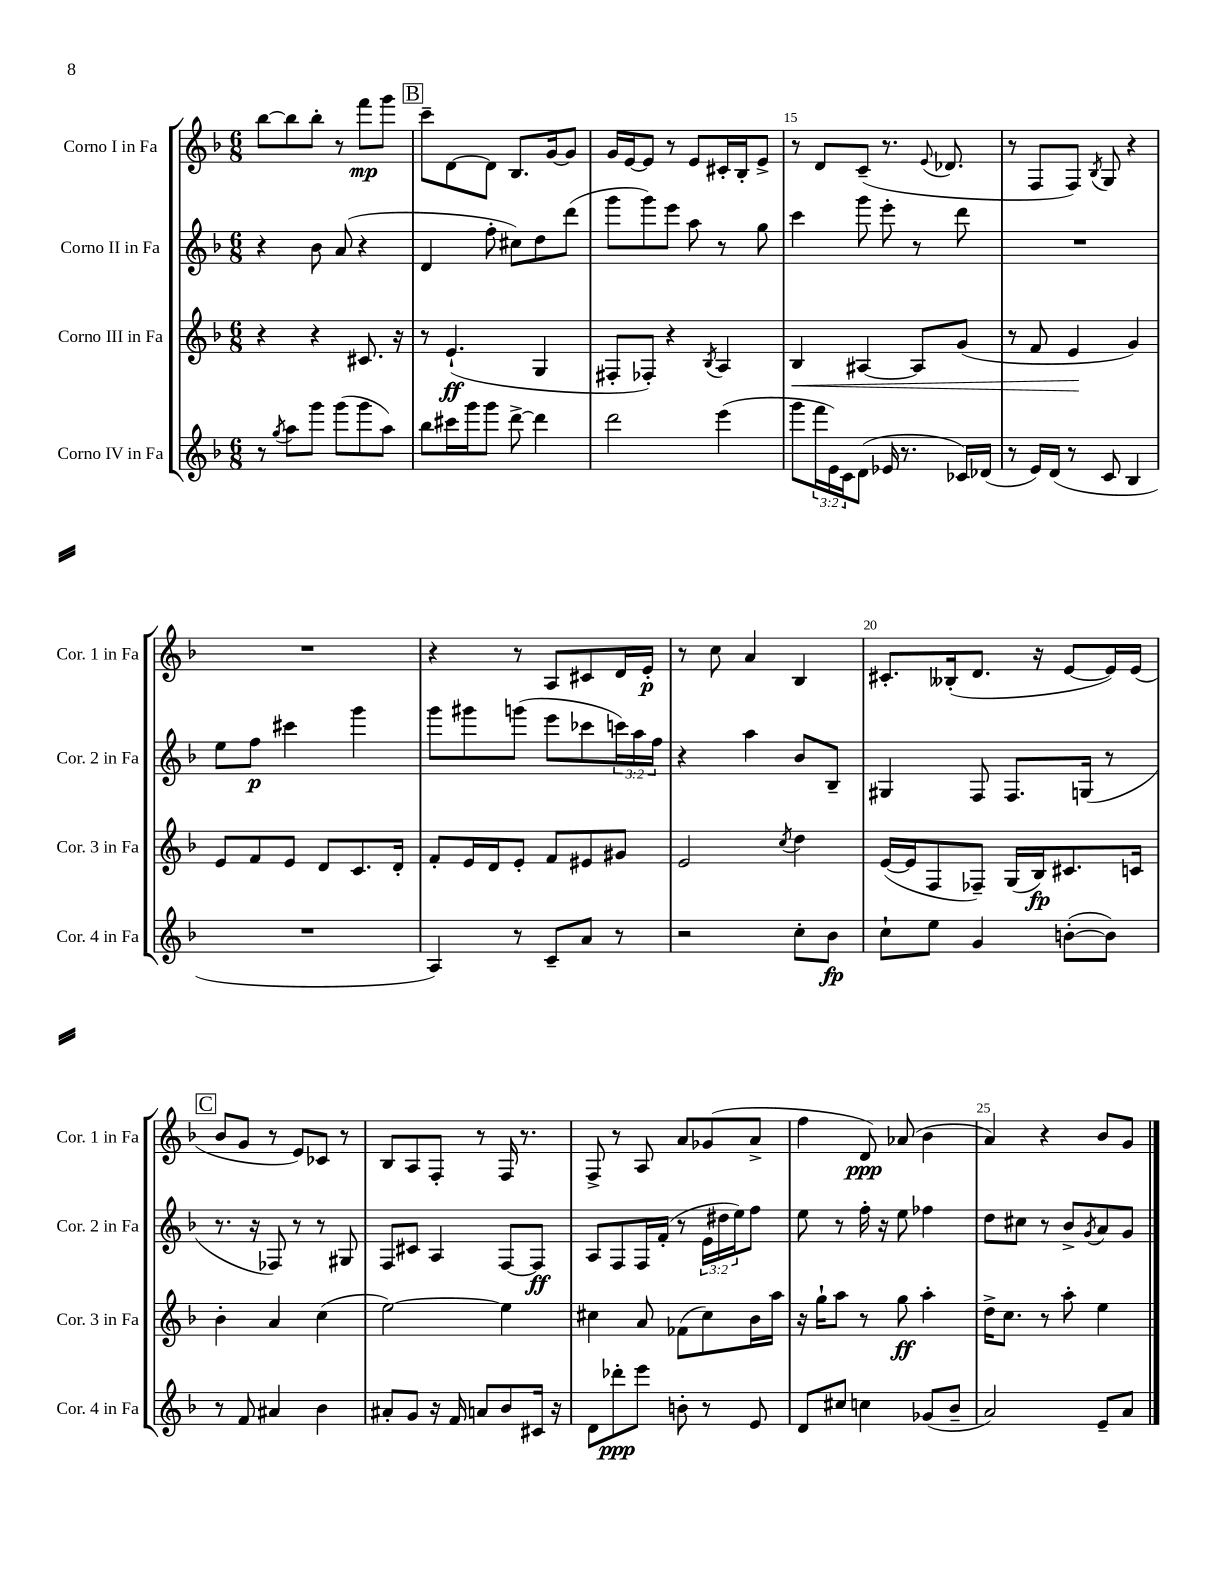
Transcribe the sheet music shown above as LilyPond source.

<<
\new StaffGroup <<
\new Staff = "s0" \with { instrumentName = "Corno I in Fa" shortInstrumentName = "Cor. 1 in Fa" } {
    \clef treble \key f \major \numericTimeSignature \time 6/8
    bes''8~ bes''8 bes''8-. r8 f'''8\mp g'''8 |
    \mark \markup { \box "B" } c'''8-- d'8~ d'8 bes8. g'16~ g'8 |
    g'16 e'16~ e'8 r8 e'8 cis'16-. bes16-. e'8-> |
    r8 d'8 c'8--( r8. \appoggiatura { e'8 } des'8. |
    r8 f8 f8) \acciaccatura { bes8 } g8 r4 |
    R2. |
    r4 r8 a8 cis'8 d'16 e'16-.\p |
    r8 c''8 a'4 bes4 |
    cis'8.-. beses16-.( d'8. r16 e'8~ e'16) e'16( |
    \mark \markup { \box "C" } bes'8 g'8 r8 e'8) ces'8 r8 |
    bes8 a8 f8-. r8 f16 r8. |
    f8-> r8 a8 a'8 ges'8( a'8-> |
    f''4 d'8\ppp) aes'8( bes'4 |
    a'4) r4 bes'8 g'8 \bar "|." |
}
\new Staff = "s1" \with { instrumentName = "Corno II in Fa" shortInstrumentName = "Cor. 2 in Fa" } {
    \clef treble \key f \major \numericTimeSignature \time 6/8 \override Staff.TupletNumber.text = #tuplet-number::calc-fraction-text
    r4 bes'8 a'8( r4 |
    \mark \markup { \box "B" } d'4 f''8-. cis''8) d''8 d'''8( |
    g'''8 g'''8) e'''8 a''8 r8 g''8 |
    c'''4 g'''8 e'''8-. r8 d'''8 |
    R2. |
    e''8 f''8\p cis'''4 g'''4 |
    g'''8 gis'''8 g'''8( e'''8 ces'''8 \tuplet 3/2 { c'''16) a''16 f''16 } |
    r4 a''4 bes'8 bes8-- |
    gis4 f8 f8. g16( r8 |
    \mark \markup { \box "C" } r8. r16 fes8) r8 r8 gis8 |
    f8 cis'8 a4 f8~ f8\ff |
    a8 f8 f16 f'16-.( r8 \tuplet 3/2 { e'16 dis''16 e''16) } f''8 |
    e''8 r8 f''16-. r16 e''8 fes''4 |
    d''8 cis''8 r8 bes'8-> \acciaccatura { g'8 } a'8 g'8 \bar "|." |
}
\new Staff = "s2" \with { instrumentName = "Corno III in Fa" shortInstrumentName = "Cor. 3 in Fa" } {
    \clef treble \key f \major \numericTimeSignature \time 6/8
    r4 r4 cis'8. r16 |
    \mark \markup { \box "B" } r8 e'4.-!\ff( g4 |
    fis8-. fes8-.) r4 \acciaccatura { bes8 } a4 |
    bes4\< ais4~ ais8 g'8( |
    r8 f'8 e'4\! g'4) |
    e'8 f'8 e'8 d'8 c'8. d'16-. |
    f'8-. e'16 d'16 e'8-. f'8 eis'8 gis'8 |
    e'2 \acciaccatura { c''8 } d''4 |
    e'16~( e'16 f8 fes8--) g16( bes16\fp) cis'8. c'16 |
    \mark \markup { \box "C" } bes'4-. a'4 c''4( |
    e''2~) e''4 |
    cis''4 a'8 fes'8( cis''8) bes'16 a''16 |
    r16 g''16-! a''8 r8 g''8\ff a''4-. |
    d''16-> c''8. r8 a''8-. e''4 \bar "|." |
}
\new Staff = "s3" \with { instrumentName = "Corno IV in Fa" shortInstrumentName = "Cor. 4 in Fa" } {
    \clef treble \key f \major \numericTimeSignature \time 6/8 \override Staff.TupletNumber.text = #tuplet-number::calc-fraction-text
    r8 \acciaccatura { g''8 } a''8 g'''8 g'''8( g'''8 a''8) |
    \mark \markup { \box "B" } bes''8 cis'''16 g'''16 g'''8 d'''8~-> d'''4 |
    d'''2 e'''4( |
    g'''8 \tuplet 3/2 { f'''16 e'16) c'16 } d'8( ees'16 r8. ces'16) des'16( |
    r8 e'16) d'16( r8 c'8 bes4 |
    R2. |
    a4) r8 c'8-- a'8 r8 |
    r2 c''8-. bes'8\fp |
    c''8-! e''8 g'4 b'8~-.( b'8) |
    \mark \markup { \box "C" } r8 f'8 ais'4 bes'4 |
    ais'8-. g'8 r16 f'16 a'8 bes'8 cis'16 r16 |
    d'8 des'''8-.\ppp e'''8 b'8-. r8 e'8 |
    d'8 cis''8 c''4 ges'8( bes'8-- |
    a'2) e'8-- a'8 \bar "|." |
}
>>
>>
\layout { \context { \Score currentBarNumber = #12 \override BarNumber.break-visibility = ##(#f #t #t) barNumberVisibility = #(every-nth-bar-number-visible 5) } }
